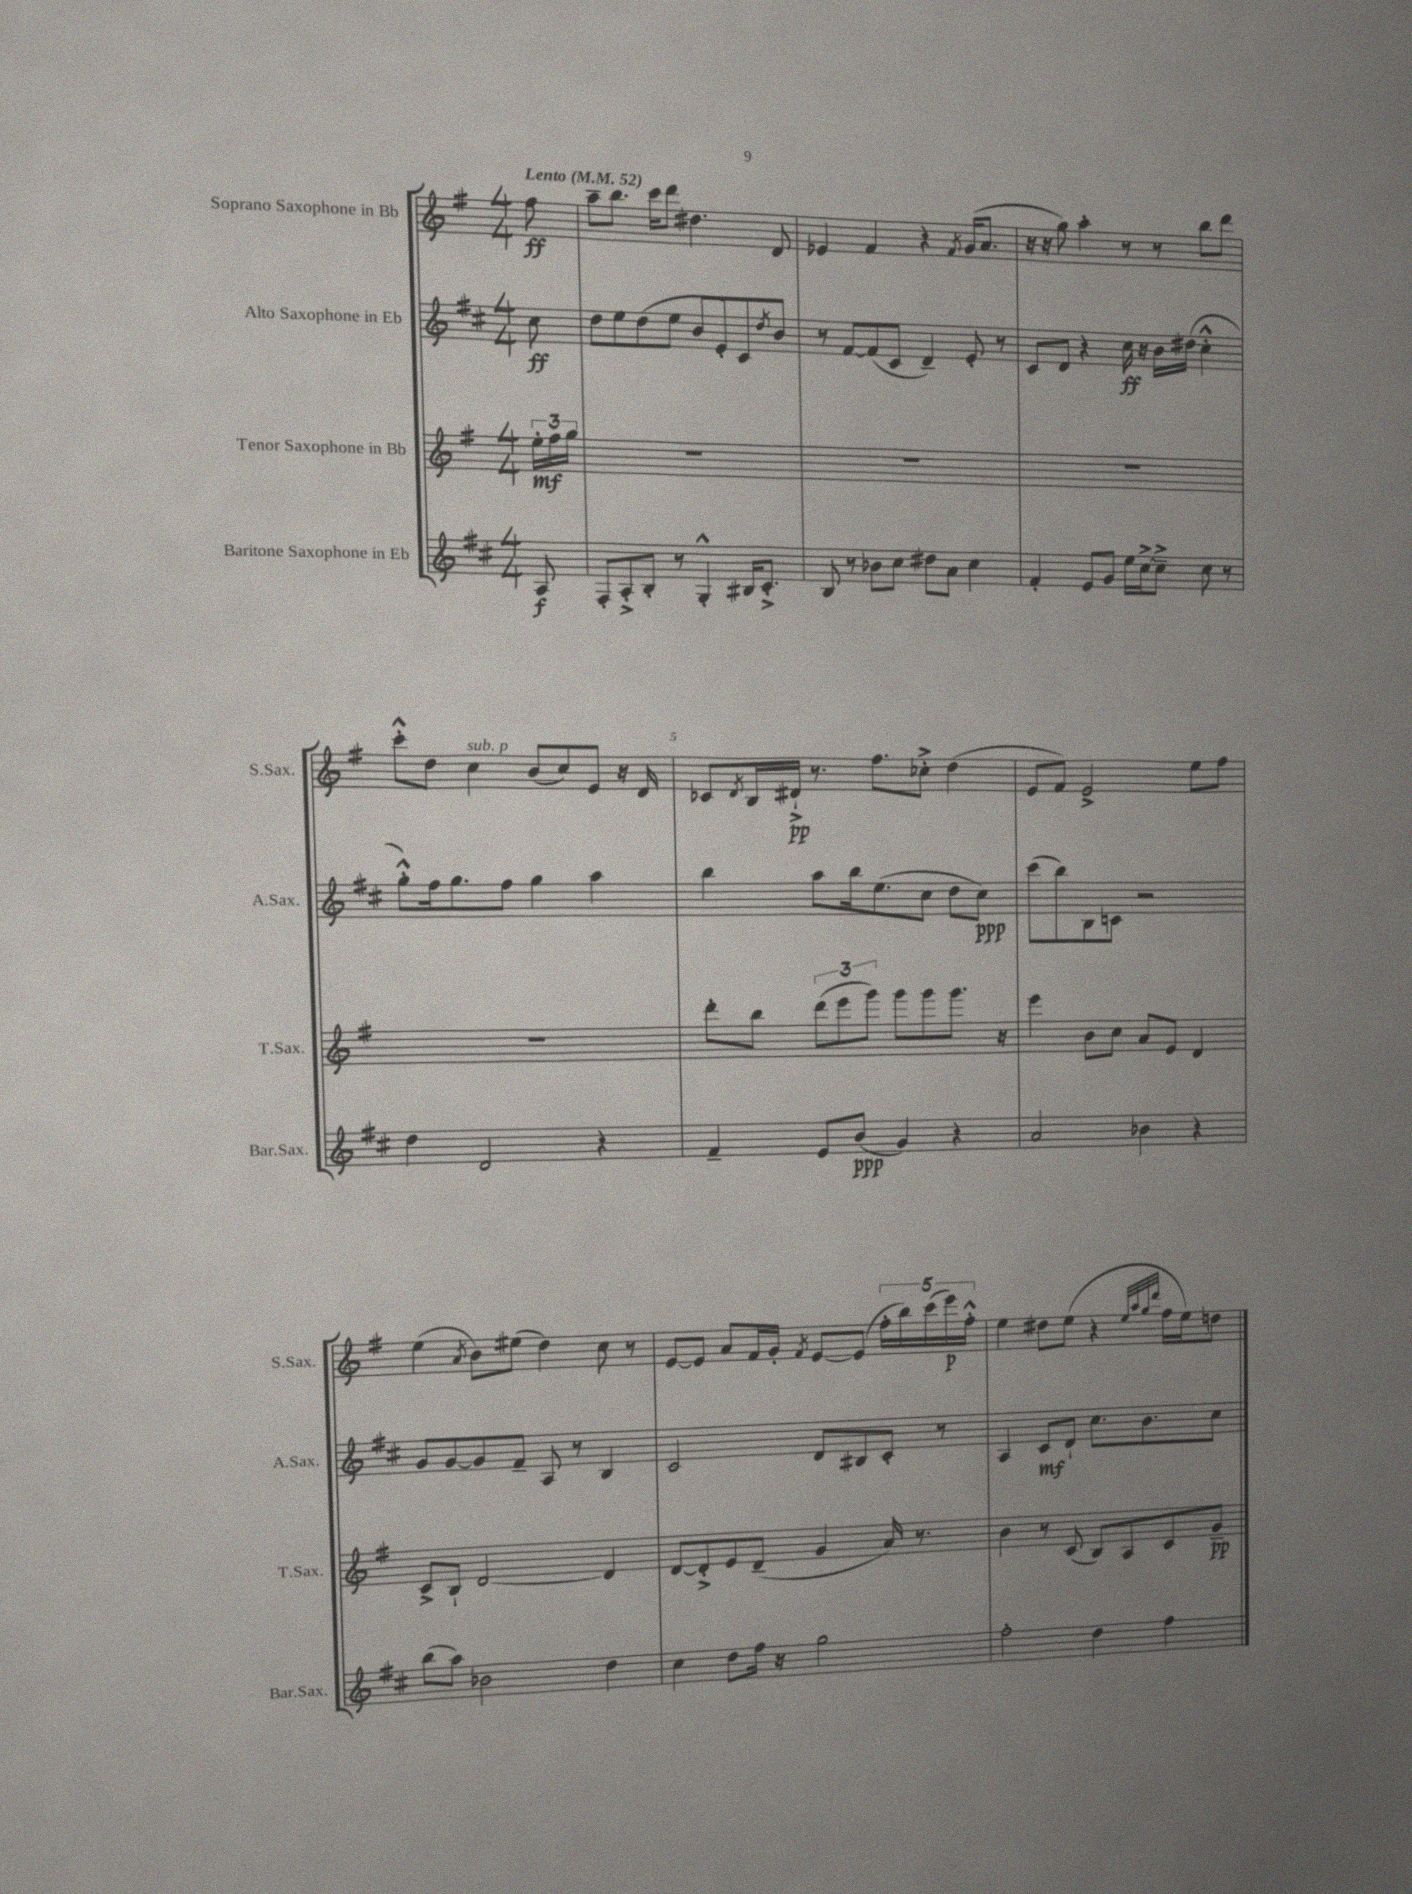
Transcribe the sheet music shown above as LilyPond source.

<<
\new StaffGroup <<
\new Staff = "s0" \with { instrumentName = "Soprano Saxophone in Bb" shortInstrumentName = "S.Sax." } {
    \clef treble \key g \major \numericTimeSignature \time 4/4 \partial 8 \tempo "Lento" 4 = 52
    fis''8\ff |
    a''8-- b''8. c'''16 d'''8 dis''4. d'8 |
    ees'4 fis'4 r4 \acciaccatura { fis'8 } g'16( a'8. |
    r16 r16 g''8) a''4-. r8 r8 b''8 d'''8 |
    c'''8-.-^ d''8 c''4^\markup { \italic "sub. p" } b'8( c''8) e'8 r16 d'16 |
    ces'8 \acciaccatura { d'8 } b16 dis'16-!->\pp r8. fis''8. ces''8-.-> d''4( |
    e'8 fis'8) e'2-> e''8 fis''8 |
    e''4( \acciaccatura { a'8 } b'8) eis''8( d''4) c''8 r8 |
    e'8~ e'8 a'8 fis'16 g'16-. \acciaccatura { fis'8 } e'8~ e'8( \tuplet 5/4 { fis''16-. b''16) c'''16( e'''16\p) fis''16-.-^ } |
    e''4 dis''8 e''8( r4 \grace { e''32 a''32 g''32 d'''32 } fis''16 e''16) d''8 \bar "|." |
}
\new Staff = "s1" \with { instrumentName = "Alto Saxophone in Eb" shortInstrumentName = "A.Sax." } {
    \clef treble \key d \major \numericTimeSignature \time 4/4 \partial 8
    cis''8\ff |
    d''8 e''8 d''8( e''8 b'8 e'8-.) cis'8 \acciaccatura { d''8 } b'8 |
    r8 fis'8~ fis'8( cis'8 d'4--) e'8-. r8 |
    cis'8 d'8 r4 cis''16\ff r16 b'16 dis''16( cis''4-.-^ |
    g''8-.-^) fis''16 g''8. fis''8 g''4 a''4 |
    b''4 a''8 b''16 e''8.( cis''8 d''8 cis''8\ppp) |
    cis'''8( b''8) b8 c'8 r2 |
    g'8 g'8~ g'8 fis'8-- a8 r8 b4 |
    cis'2 d'8 bis8 cis'8-. r8 |
    a4 cis'8\mf d'8-! cis''8. b'8. cis''8 \bar "|." |
}
\new Staff = "s2" \with { instrumentName = "Tenor Saxophone in Bb" shortInstrumentName = "T.Sax." } {
    \clef treble \key g \major \numericTimeSignature \time 4/4 \partial 8
    \tuplet 3/2 { e''16-.\mf fis''16 g''16 } |
    R1 |
    R1 |
    R1 |
    R1 |
    d'''8-. b''8 \tuplet 3/2 { d'''8( e'''8 g'''8) } g'''8 g'''8 g'''8. r16 |
    e'''4 b'8 c''8 a'8 e'8 d'4 |
    c'8-> b8-! d'2~ d'4 |
    d'8~ d'8-.-> e'8 d'8--( g'4 a'16) r8. |
    b'4 r8 c'8( b8) a8 c'8 g'8--\pp \bar "|." |
}
\new Staff = "s3" \with { instrumentName = "Baritone Saxophone in Eb" shortInstrumentName = "Bar.Sax." } {
    \clef treble \key d \major \numericTimeSignature \time 4/4 \partial 8
    a8\f |
    fis8-. a8-.-> b8-. r8 g4-.-^ bis16 cis'8.-.-> |
    b8 r8 bes'8 cis''8 dis''8 a'8 cis''4 |
    fis'4-. e'8 g'8 e''16 cis''16~-> cis''8---> cis''8 r8 |
    d''4 d'2 r4 |
    fis'4-- e'8 b'8\ppp( g'4) r4 |
    a'2 bes'4 r4 |
    b''8( a''8) bes'2 d''4 |
    cis''4 d''8 fis''16 r16 g''2 |
    fis''2-. d''4 fis''4 \bar "|." |
}
>>
>>
\layout { \context { \Score \override BarNumber.break-visibility = ##(#f #t #t) barNumberVisibility = #(every-nth-bar-number-visible 5) } }
